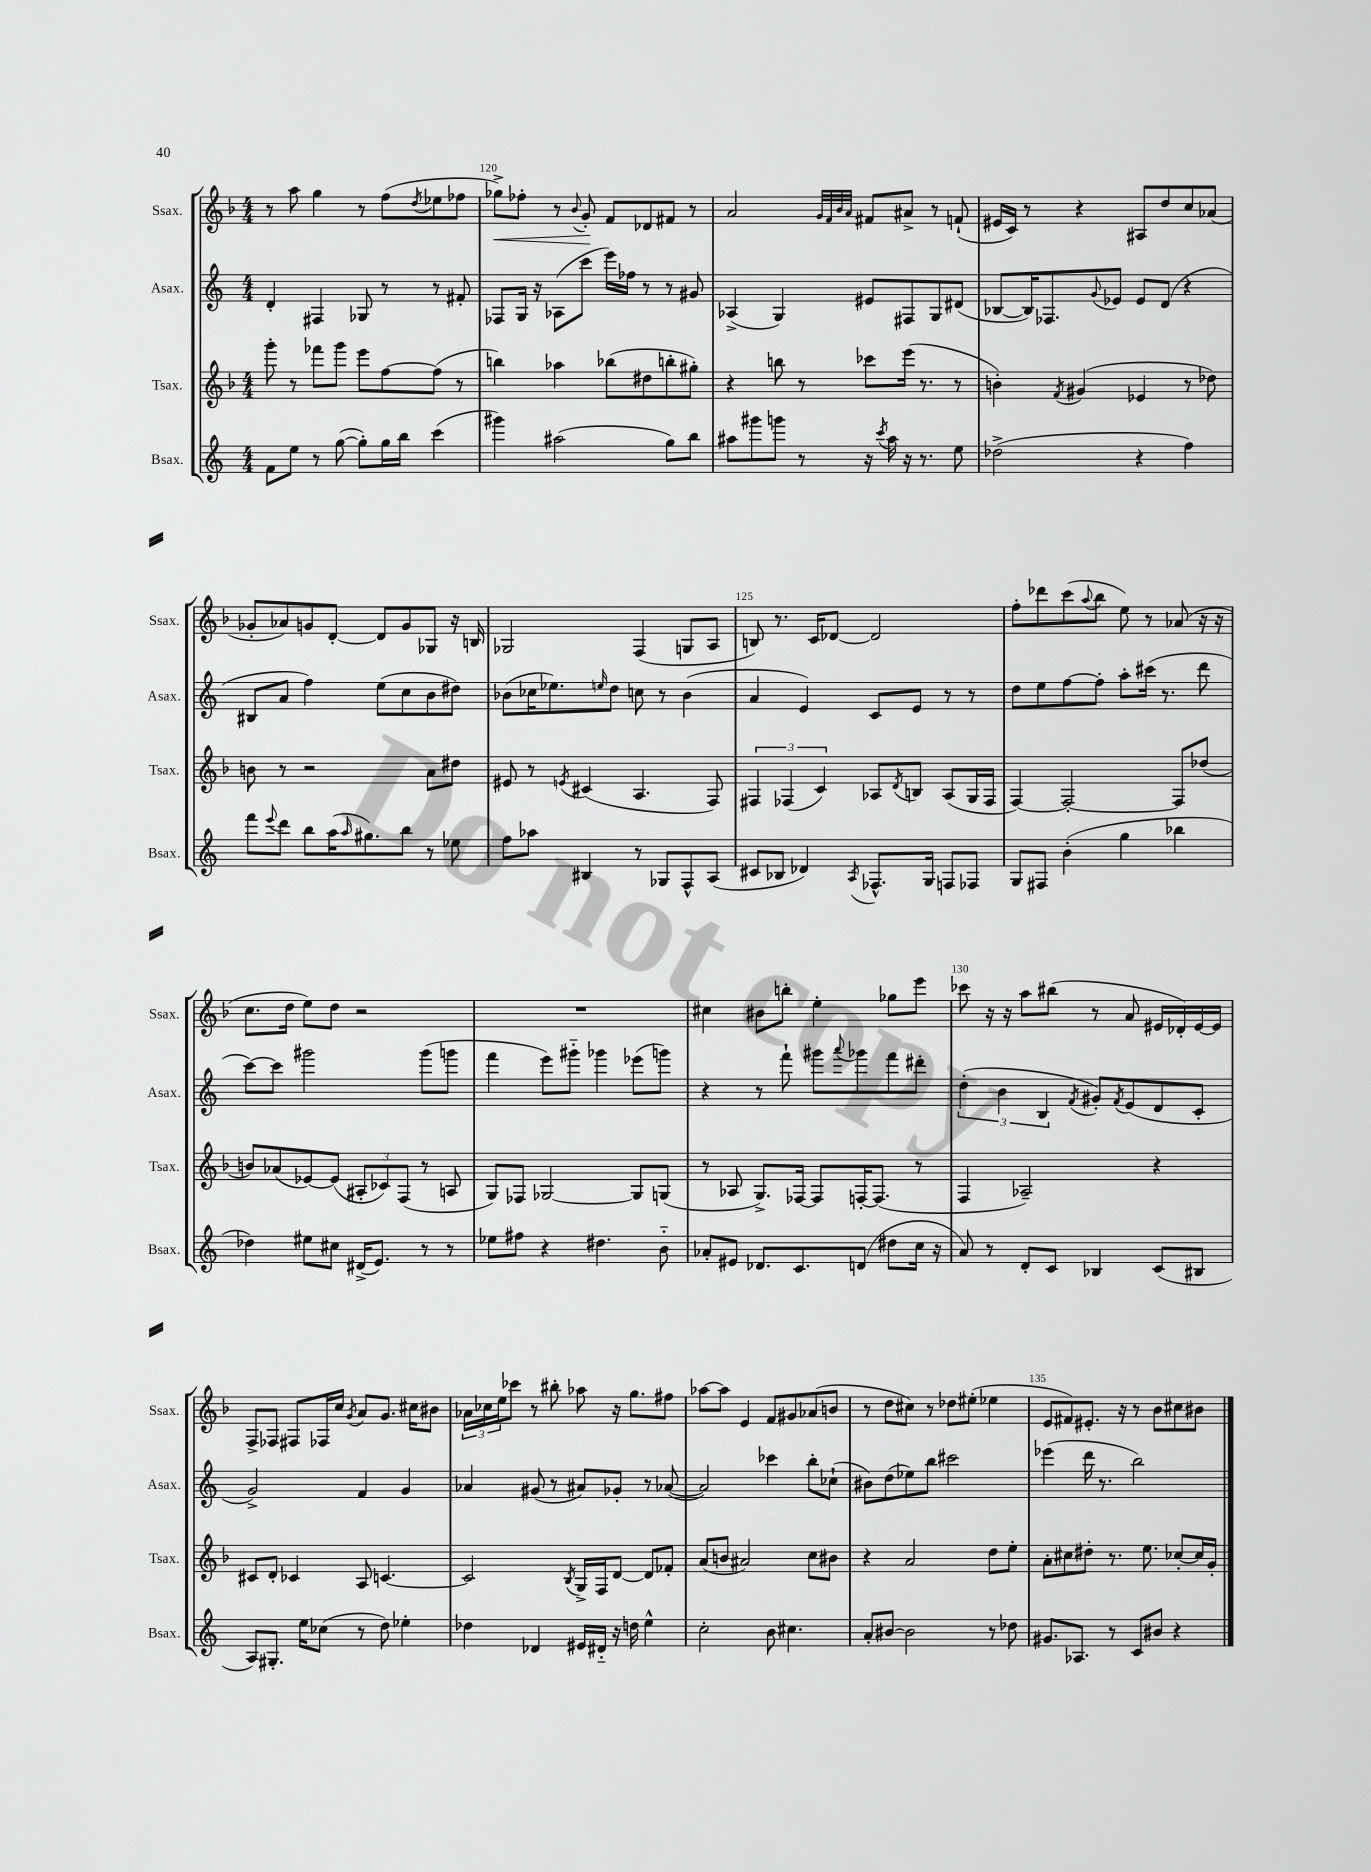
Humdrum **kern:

**kern	**kern	**kern	**kern
*staff4	*staff3	*staff2	*staff1
*clefG2	*clefG2	*clefG2	*clefG2
*k[]	*k[b-]	*k[]	*k[b-]
*M4/4	*M4/4	*M4/4	*M4/4
8f\L	8ggg'\	4d'/	8r
8ee\J	8r	.	8aa\
8r	8fff-\L	4F#/	4gg\
([8gg\	8ggg\J	.	.
8gg'\]L)	8eee\L	8G-/	8r
16gg\L	[8ff\	8r	(8ff\L
16bb\JJ	.	.	.
.	.	.	8qdd/
(4ccc\	(8ff\]J	8r	8ee-\
.	8r	8f#'/	8ff-\J
=	=	=	=
4ggg#\)	4bb\)	8F-/L	8gg-^\L)
.	.	16G/Jk	8ff-'\J
.	.	16r	.
(2aa#\	4aa-\	(8A-\L	8r
.	.	.	8qqb-/
.	.	8ccc\J	8g'/
.	(8bb-\L	16eee\LL)	8f/L
.	.	16ff-\JJ	.
.	8dd#\	8r	8d-/
8gg\L)	8bb'\	8r	8f#/J
8bb\J	8gg#'\J)	8g#/	8r
=	=	=	=
8aa#\L	4r	(4A-^/	2a/
8ggg#\	.	.	.
8ggg\J	8bb\	4G/)	.
8r	8r	.	.
.	.	.	32qqg/LLL
.	.	.	32qqf/
.	.	.	32qqb-/
.	.	.	32qqa/JJJ
16r	8ccc-\L	8e#/L	8f#/L
8qccc/	.	.	.
16aa#\	.	.	.
16r	(16eee\Jk	8F#/	8a#^/J
8.r	8.r	.	.
.	.	8G/	8r
8ee\	8r	(8d#/J	(8f`/
=	=	=	=
(2dd-^\	4b'\)	[8B-/L	16e#/LL
.	.	.	16c/JJ)
.	.	16B-/]K)	8r
.	.	8.F-/	.
.	8qf/	.	.
.	(4g#/	.	4r
.	.	8qqg/	.
.	.	8e-/J	.
4r	4e-/	8e-/L	8A#/L
.	.	(8d/J	8dd/
4ff\)	8r	4r	8cc/
.	8dd-\)	.	(8a-/J
=	=	=	=
8fff\L	8b\	8B#/L	8g-'/L
8qqeee/	.	.	.
8ddd\J	8r	8a/J	8a-/)
8bb\L	2r	4ff\)	8g/
(16aa\K	.	.	[8d'/J
16qqaa/	.	.	.
8.gg#\)	.	.	.
.	.	(8ee\L	8d/]L
8bb\J	.	8cc\	8g/
8r	8a\L	8b\	8G-/J
8ee-\	8dd#\J	8dd#\J)	16r
.	.	.	16B/
=	=	=	=
8ff\L	8e#/	(8b-\L	2G-/
8aa-\J	8r	16cc-\K	.
.	.	8.ee-\)	.
.	8qe/	.	.
4B#/	(4c#/	.	.
.	.	16qqee/	.
.	.	8dd\J	.
8r	4.A/	8cc\	(4F/
8G-/L	.	8r	.
8F^^/	.	(4b-\	8G/L
(8A/J	8F/)	.	8A/J
=	=	=	=
8c#/L	6F#/	4a/	8B/)
8B-/J	.	.	8.r
.	(6F-/	.	.
4d-/)	.	4e/)	.
.	.	.	16c/LK
.	6c/)	.	.
.	.	.	[8d-/J
8qA/	.	.	.
8.F-^^/L	8A-/L	8c/L	2d-/]
.	8qd/	.	.
.	8B/J	8e/J	.
16G/Jk	.	.	.
8F/L	(8A-/L	8r	.
8F-/J	16G/L	8r	.
.	16F-/JJ	.	.
=	=	=	=
8G/L	[4F/)	8dd\L	8ff'\L
8F#/J	.	8ee\	8ddd-\
(4b'\	2F'/_	[8ff\	(8ccc\
.	.	.	8qqaa/
.	.	8ff'\]J	8bb-\J
4gg\	.	8aa'\L	8ee\)
.	.	(16ccc#\Jk	8r
.	.	8.r	.
4bb-\	8F/]L	.	(8a-/
.	(8dd-/J	8ddd\	16r
.	.	.	16r
=	=	=	=
4dd-\)	8b/L)	[8ccc\L)	8.cc\L
.	(8a-/	8ccc\]J	.
.	.	.	16dd\Jk
8ee#\L	[8e-/)	2ggg#\	8ee\L)
8cc#\J	(8e-/]J	.	8dd\J
(16d#^/LK	12A#'/L	.	2r
8.e/J)	.	.	.
.	12c-/)	.	.
.	(12F/J	.	.
8r	8r	(8ggg#\L	.
8r	8A/	8ggg\J	.
=	=	=	=
8ee-\L	8G/L)	4fff\	1r
8ff#\J	8F-/J	.	.
4r	[2G-/	8eee\L)	.
.	.	8ggg#'~\J	.
4.dd#\	.	4ggg-\	.
.	8G-/]L	(8eee-\L	.
8b'~\	(8G/J	8ggg\J)	.
=	=	=	=
8a-'/L	8r	4r	4cc#\
8e#/J	8A-/	.	.
8.d-/L	8.G^/L)	8r	8b#\L
.	.	8fff`\	8bb'\J
8.c/	[16F-/Jk	.	.
.	8F-/]L	8ggg#\L	4ee'\
.	.	8qqaaa/	.
(8d/J	[16F'/K	8ggg-\	.
.	(8.F/]J	.	.
8dd#\L	.	8fff\	8gg-\L
16cc\Jk	8r	8ddd#'\J	8eee\J
16r	.	.	.
=	=	=	=
8a/)	4F/	(6dd'\	8ccc-\
8r	.	.	16r
.	.	6b\	.
.	.	.	16r
8d'/L	2A-~/)	.	8aa\L
.	.	6B/	.
8c/J	.	.	(8bb#\J
.	.	8qf/	.
4B-/	.	8g#'/L)	8r
.	.	8qf/	.
.	.	(8e/	8a/
(8c/L	4r	8d/	16e#/LL
.	.	.	16d-'/)
8B#/J	.	8c'/J	[16e#/
.	.	.	16e#/]JJ
=	=	=	=
8A/L)	8c#/L	2g^/)	8F^/L
8.G#'/J	8d'/J	.	8F-/J
.	4c-/	.	8F#/L
16ee\LK	.	.	.
(8cc-\J	.	.	16F-/L
.	.	.	16cc/JJ
.	.	.	8qg/
8r	8A/	4f/	8a/L
8dd\)	[4.c/	.	8.g/J
4ee-'\	.	4g/	.
.	.	.	16cc#\LK
.	.	.	8b#\J
=	=	=	=
4dd-\	2c/]	4a-/	24a-\LL
.	.	.	24cc-\
.	.	.	24ee\J
.	.	.	8ccc-\J
4d-/	.	(8g#/	8r
.	.	8r	8bb#'\
.	8qB-/	.	.
16e#/LL	16G^/LL	8a#/L)	8aa-\
16d#'~/JJ	16F/J	.	.
16r	[8d/J	8g-'/J	16r
16dd\	.	.	8.gg\L
4ee^^\	8d/]L	8r	.
.	8f-'/J	([8a-/	8ff#\J
=	=	=	=
2cc'\	(8a/L	2a-/])	[8aa-\L
.	8b/J	.	8aa-\]J
.	2a#/)	.	4e/
8b\	.	4ccc-\	8f/L
4.cc#\	.	.	8g#/
.	8cc\L	8bb'\L	(8a-/
.	8b#\J	(8cc-`\J	8b/J
=	=	=	=
8a'/L	4r	8b#\L)	8r
[8b#/J	.	(8dd\	8dd\L
2b#\]	2a/	8ee-\)	8cc#\J)
.	.	8bb\J	8r
.	.	2ccc#\	8dd-\L
.	.	.	(8ee#'\J
8r	8dd\L	.	4ee-\
8dd-\	8ee'\J	.	.
=	=	=	=
8.g#/L	8a'\L	(4eee-\	8e/L
.	8cc#\	.	8f#/)
8.A-/J	.	.	.
.	8dd#'\J	16ddd\	8.e#'/J
.	.	8.r	.
8r	8.r	.	.
.	.	.	16r
8c/L	.	2bb\)	8r
.	8.ee\	.	.
8b#/J	.	.	8b-\L
4r	[8cc-'/L	.	8cc#\
.	16cc-/]L	.	8b#\J
.	16g'/JJ	.	.
==	==	==	==
*-	*-	*-	*-
